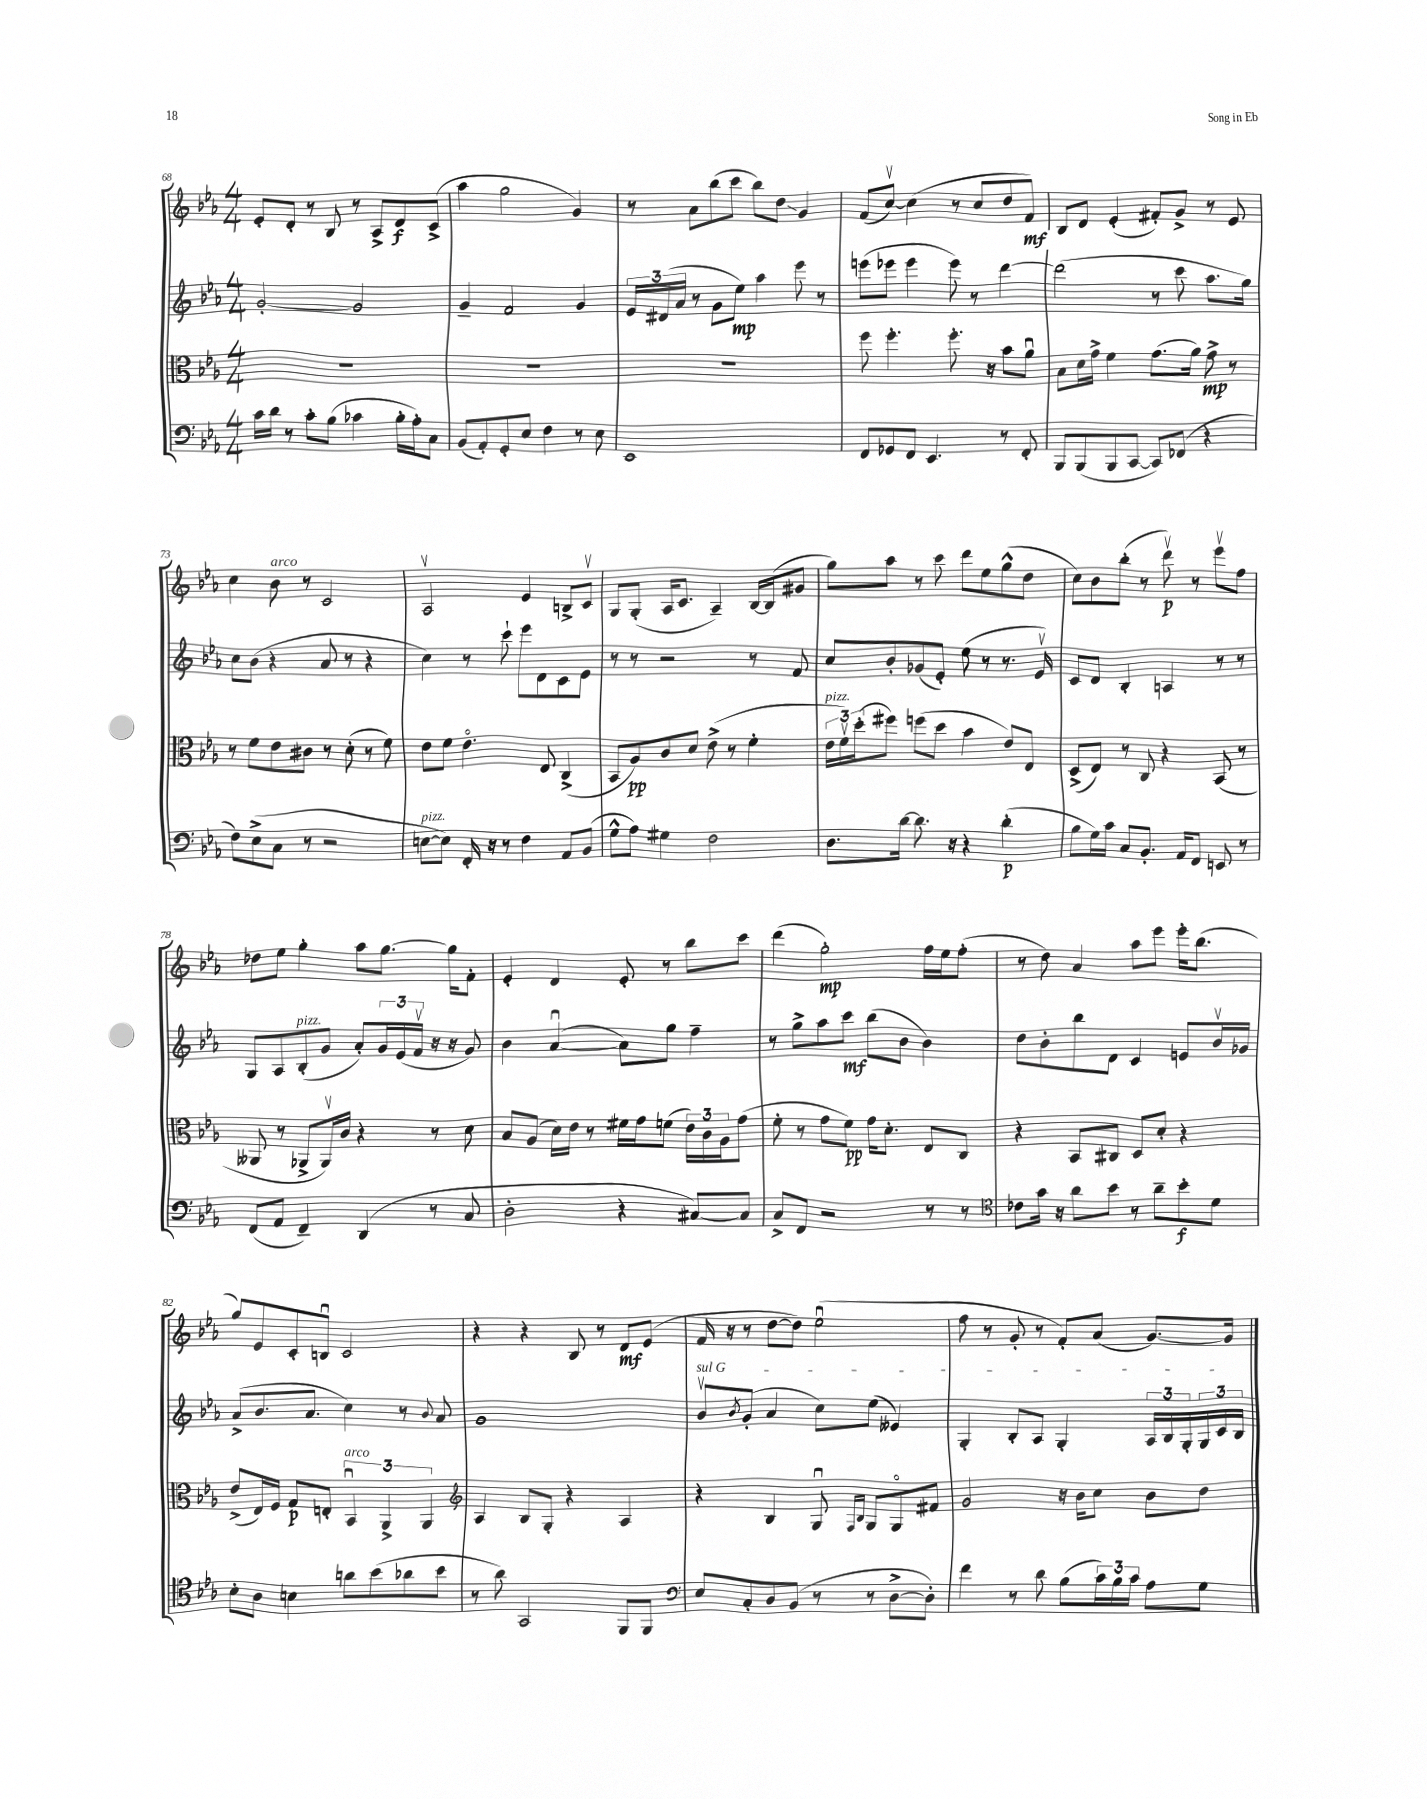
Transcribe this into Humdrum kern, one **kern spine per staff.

**kern	**kern	**kern	**kern
*staff4	*staff3	*staff2	*staff1
*clefF4	*clefC3	*clefG2	*clefG2
*k[b-e-a-]	*k[b-e-a-]	*k[b-e-a-]	*k[b-e-a-]
*M4/4	*M4/4	*M4/4	*M4/4
16c	1r	[2g'	8e-'
16d	.	.	.
8r	.	.	8d'
8c'	.	.	8r
(8B-	.	.	8B-
4c-	.	2g]	8r
.	.	.	8A-^
16B-'	.	.	8d
16A-')	.	.	.
8C	.	.	(8c^
=	=	=	=
(8BB-	1r	4g~	4aa-
8AA-')	.	.	.
8GG'	.	2f	2gg
8E-	.	.	.
4F	.	.	.
8r	.	4g	4g)
8E-	.	.	.
=	=	=	=
1EE-	1r	24e-	8r
.	.	(24d#	.
.	.	24a-	.
.	.	8r	8a-
.	.	8g	(8bb-
.	.	8ee-)	8ccc
.	.	4aa-	8bb-)
.	.	.	8dd
.	.	8eee-	4g
.	.	8r	.
=	=	=	=
8FF	8ff	(8eee	(8f
8GG-	4.ff'	8eee-	[8ccv)
8FF	.	4eee-	(4cc]
4.EE-	.	.	.
.	8.ff'	8eee-)	8r
.	.	8r	8cc
.	16r	.	.
8r	8b-	[4ddd	8dd
8FF'	8a-u	.	8f)
=	=	=	=
8BBB-	8B-	(2ddd]	8B-
(8BBB-	16d	.	8d
.	16g^	.	.
8BBB-	4f	.	(4e-'
[8CC	.	.	.
8CC])	(8.g	8r	8f#')
(8FF-	.	8ccc	8g^
.	16a-)	.	.
4r	8g^	8.aa-	8r
.	8r	.	8e-
.	.	16gg)	.
=	=	=	=
8F)	8r	8cc	4cc
(8E-^	8f	(8b-	.
8C	8e-	4r	8b-
8r	8c#	.	8r
2r	8r	8a-	2c
.	(8d'	8r	.
.	8r	4r	.
.	8f)	.	.
=	=	=	=
[8E	8e-	4cc)	2A-v
8E])	8f	.	.
16FF'	4.e-o	8r	.
16r	.	.	.
8r	.	8ccc`	.
4F	.	8eee-	4e-
.	8E-	8d	.
8AA-	(4C^	8c	8B^
(8BB-	.	8e-	8cv
=	=	=	=
8G^^	8BB-	8r	8G
8A-)	8A-)	8r	(8G'
4G#	8c	2r	16A-
.	.	.	8.c
.	8d	.	.
2F	(8e-^	.	4A-~)
.	8r	.	.
.	4f'	8r	[16B-
.	.	.	(16B-]
.	.	8f	8g#
=	=	=	=
8.D	24e-	8cc	8gg)
.	24fv)	.	.
.	(24dd'	.	.
.	8ff#)	8b-'	8aa-
[16d	.	.	.
8.d]	(8ff	(8g-	8r
.	8dd	8e-')	8ccc
16r	.	.	.
4r	4b-	(8ee-	8ddd
.	.	8r	8ee-
(4d'	8e-)	8.r	(8gg^^
.	8E-	.	8dd
.	.	16e-v)	.
=	=	=	=
8B-	(8D^	8c	8cc)
16G)	8E-)	8d	8b-
16c	.	.	.
8C	8r	4B-'	(8bb-'
8.BB-'	8C	.	8r
.	4r	4A	8dddv)
16AA-	.	.	.
8FF	.	.	8r
8EE	(8BB-	8r	8eee-v
8r	8r	8r	8ff
=	=	=	=
(8FF	8AA--	8G	8dd-
8AA-	8r	8A-	8ee-
4FF~)	8AA-^	(8B-'	4gg'
.	16AA-v)	8g	.
.	16c	.	.
(4DD	4r	8a-')	8aa-
.	.	24g	[8.gg
.	.	(24e-	.
.	.	24fv	.
8r	8r	16r	.
.	.	16r	16gg]
8C	8d	8g)	8f'
=	=	=	=
2D'	8B-	4b-	4e-'
.	(8A-	.	.
.	16d)	([4a-u	4d
.	16e-	.	.
.	8r	.	.
4r	16f#	8a-])	8e-'
.	16g	.	.
.	(8f	8gg	8r
[8C#)	24e-)	4ff~	8bb-
.	24c	.	.
.	24A-	.	.
8C#]	(8g	.	8ccc
=	=	=	=
8C^	8f'	8r	(4ddd
8FF	8r	8gg^	.
2r	8g	8aa-	2gg')
.	8f)	8ccc	.
.	16g	(8bb-	.
.	8.d'	.	.
.	.	8b-	.
8r	8E-	4b-)	16ff
.	.	.	16ee-
8r	8C	.	(8ff'
=	=	=	=
*clefC4	*	*	*
8c-	4r	8dd	8r
16g	.	8b-'	8dd)
16r	.	.	.
8a-	8BB-	8bb-	4a-
8b-	8C#	8d	.
8r	8D	4c	8aa-
8a-~	8d'	.	8eee-
8b-'	4r	8e	16eee-'
.	.	.	(8.bb-
8d	.	16b-v	.
.	.	16g-	.
=	=	=	=
8B-'	(8e-^	(8a-^	8gg)
8A-	16E-)	8.b-	8e-
.	16F	.	.
4B	8G	.	8c'
.	.	8.a-	.
.	8E'	.	8Bu
8a	6BB-u	4cc)	2c
(8b-	.	.	.
.	6AA-^	.	.
8a-	.	8r	.
.	6AA-	.	.
.	.	8qqb-	.
8b-	.	8a-	.
=	=	=	=
*	*clefG2	*	*
8r	4A-	1g	4r
8a-)	.	.	.
2GG	8B-	.	4r
.	8G'	.	.
.	4r	.	8B-
.	.	.	8r
8FF	4A-	.	8d
8FF	.	.	(8e-
=	=	=	=
*clefF4	*	*	*
8E-	4r	8b-v	16f
.	.	.	16r
.	.	8qb-	.
8C'	.	(8g'	8r
8D	4B-	4a-	[8dd
(8BB-	.	.	8dd])
8r	8Gu	8cc)	(2ee-u
.	16qqF	.	.
.	16qqB-	.	.
8r	8G	(8ee-	.
[8D^	8Go	4e--)	.
8D'])	8f#	.	.
=	=	=	=
4f	2g	4G'	8ff
.	.	.	8r
8r	.	8B-'	8g'
8d	.	8A-	8r
(8B-	16r	4G'	8f')
.	16b-	.	.
24c)	8cc	.	(8a-
24B-	.	.	.
24c	.	.	.
8A-	8b-	24A-	[8.g)
.	.	24B-	.
.	.	24G'	.
8G	8dd	24G	.
.	.	24c	.
.	.	.	16g]
.	.	24B-	.
==	==	==	==
*-	*-	*-	*-
